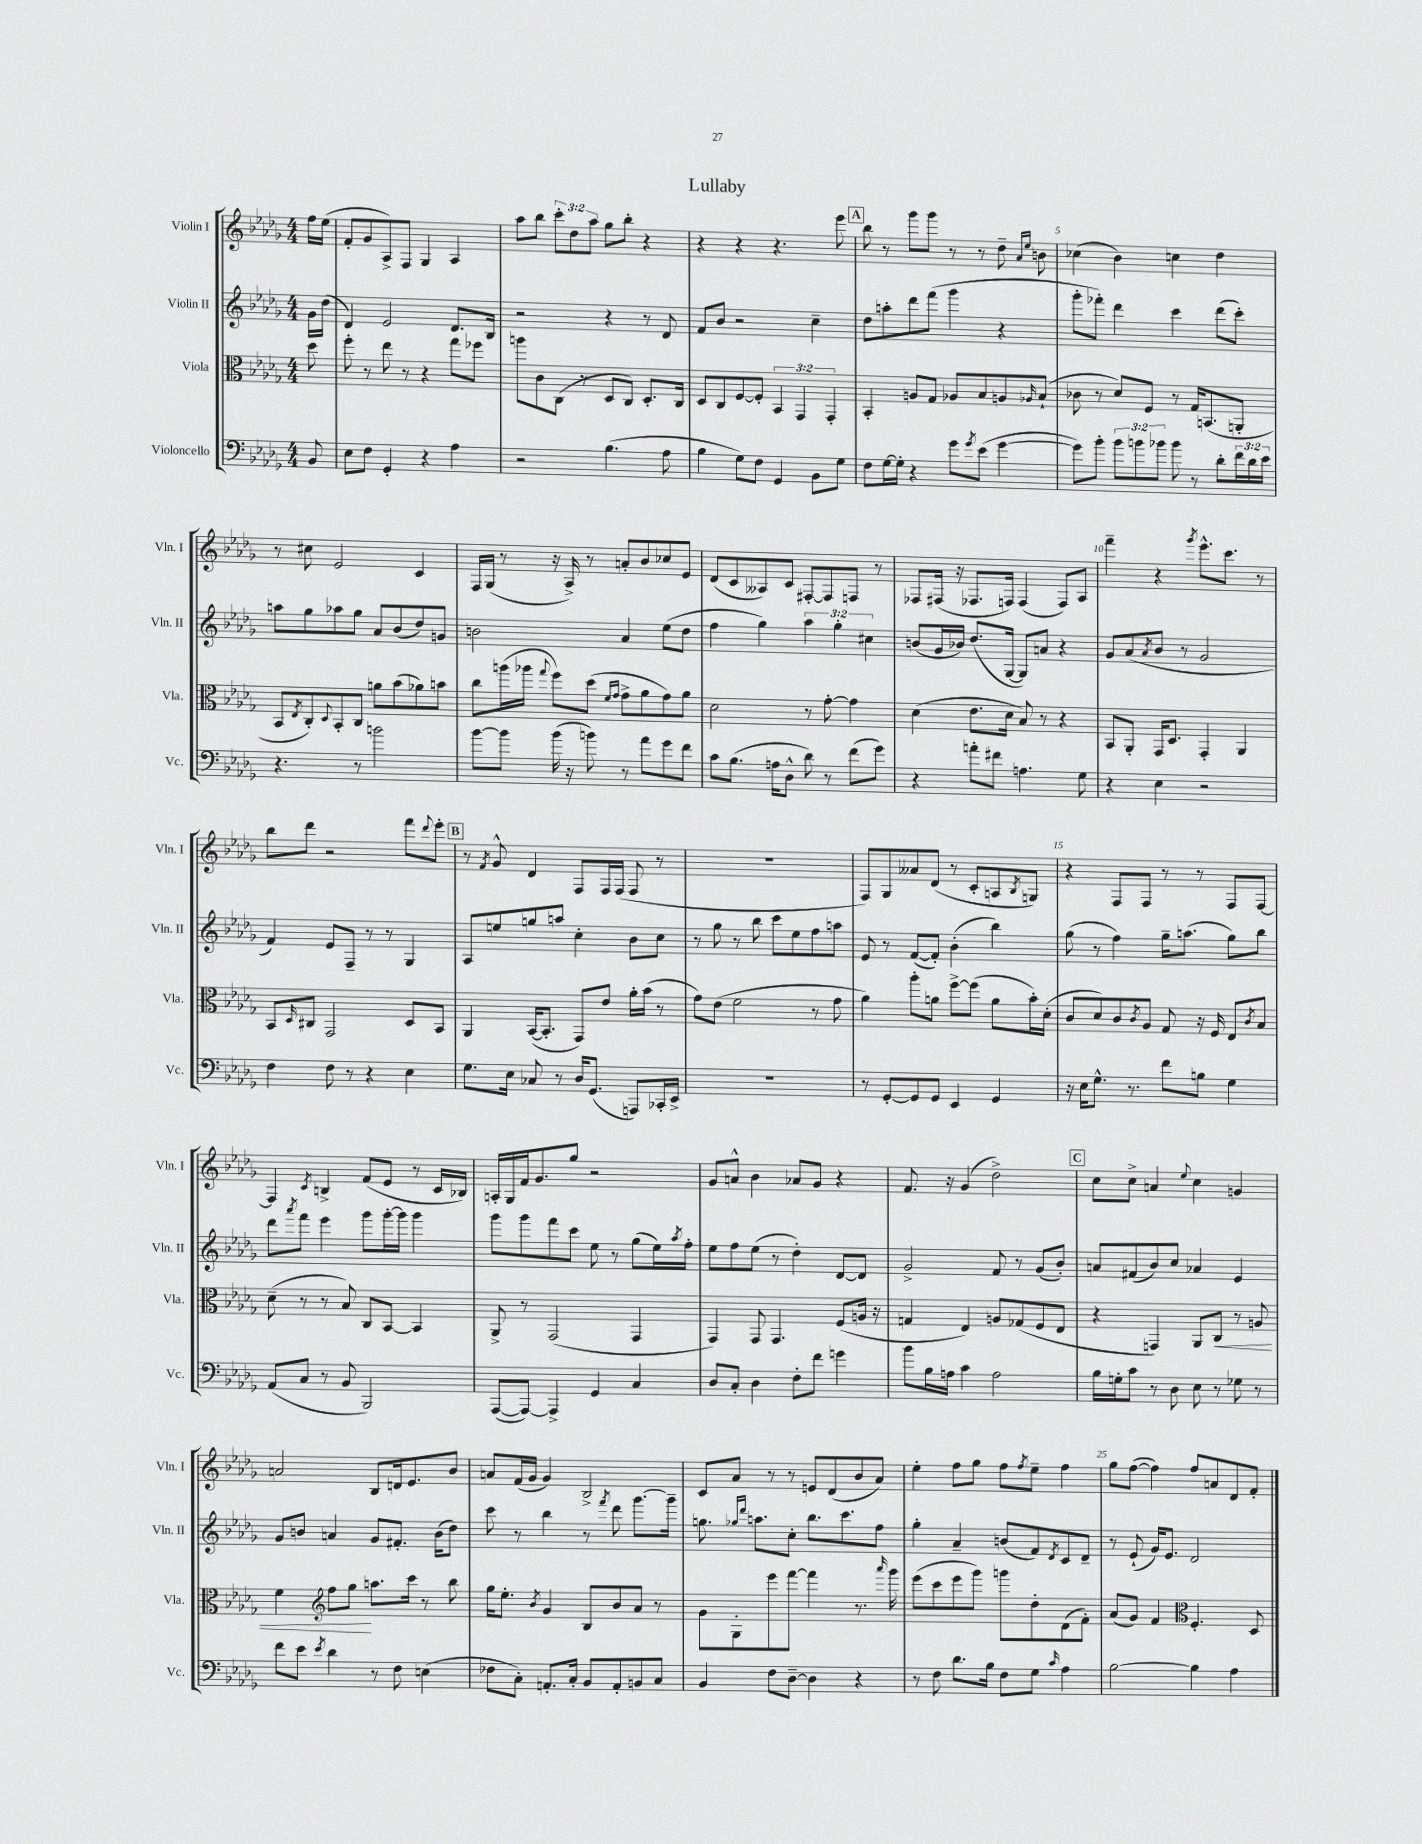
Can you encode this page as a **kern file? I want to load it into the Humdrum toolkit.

**kern	**kern	**dynam	**kern	**kern
*part4	*part3	*part3	*part2	*part1
*staff4	*staff3	*staff3	*staff2	*staff1
*I"Violoncello	*I"Viola	*	*I"Violin II	*I"Violin I
*I'Vc.	*I'Vla.	*	*I'Vln. II	*I'Vln. I
*clefF4	*clefC3	*	*clefG2	*clefG2
*k[b-e-a-d-g-]	*k[b-e-a-d-g-]	*	*k[b-e-a-d-g-]	*k[b-e-a-d-g-]
*M4/4	*M4/4	*	*M4/4	*M4/4
=	=	=	=	=
8BB-/	8dd-\	.	16g-\LL	16ff\LL
.	.	.	(16dd-\JJ	(16ee-\JJ
=1	=1	=1	=1	=1
8E-\L	8ff'\	.	4d-/)	8f'/L
8F\J	8r	.	.	8g-/
4GG-'/	8ee-\	.	2e-/	8A-^/)
.	8r	.	.	8F/J
4r	4r	.	.	4G-/
4A-\	8gg-\L	.	8.d-/L	4A-/
.	8ff-X\J	.	.	.
.	.	.	16B-/Jk	.
=2	=2	=2	=2	=2
2r	8aan\L	.	2r	8aa-\L
.	8c\	.	.	8bb-\J
.	(8C\J	.	.	12ccc'\L
.	.	.	.	12dd-\
.	8r	.	.	.
.	.	.	.	12aa-\J
(4.B-\	8D-/L	.	4r	8gg-\L
.	8C/J)	.	.	8bb-'\J
.	8.D-'/L	.	8r	4r
8A-\	.	.	8d-/	.
.	16C/Jk	.	.	.
=3	=3	=3	=3	=3
4B-\	8D-/L	.	8f/L	4r
.	8C/	.	8b-/J	.
8G-\L)	[8F/	.	2r	4r
8F\J	8F'/J]	.	.	.
4GG-/	6BB-/	.	.	4.r
.	6GG-/	.	.	.
8BB-\L	.	.	4cc~\	.
.	6GG-'/	.	.	.
8G-\J	.	.	.	8eee-\
!!LO:REH:place=s1:t=A
=4	=4	=4	=4	=4
8F\L	4BB-'/	.	8dd-\L	8bb-\
[16G-\L	.	.	8aan'\	8r
16G-'\JJ]	.	.	.	.
4r	8An/L	.	8ddd-\	8ggg-\L
.	8G-/J	.	(8fff\J	8ggg-\J
8g-\L	8A-X/L	.	4ggg-\	8r
8qg-/	.	.	.	.
(8e-\J	8B-/	.	.	8r
[4g-\	8An/	.	4r	8dd-~\
.	.	.	.	16qqa-/LL
.	16qqA-X/	.	.	16qqee-/JJ
.	(8B-`/J	.	.	8bn\
=5	=5	=5	=5	=5
8g-\L])	8c-X\	.	8ggg-'\L	(4cc-X\
8b-'\J	8r	.	8fff-X'\J)	.
12b-\L	8d-/L)	.	4ddd-\	4b-\)
12bn\	.	.	.	.
.	8F/J	.	.	.
12b-X\J	.	.	.	.
8b-\	8r	.	4ccc\	4ccn\
8r	16G-/KL	.	.	.
.	(8.BBn/	.	.	.
8d-'\L	.	.	(8ddd-\L	4dd-\
24f\L	8AAn'/J	.	8ccc'\J)	.
24d-\	.	.	.	.
24e-\JJ	.	.	.	.
!!LO:LB:g=z
=6	=6	=6	=6	=6
4.r	8BB-/L	.	8aan\L	8r
.	8qE-/	.	.	.
.	8C'/)	.	8gg-\	8cc#X\
.	8qqD-/	.	.	.
.	8BB-'/	.	8aa-X\	2e-/
8r	8C/J	.	8gg-\J	.
2bn\	8an\L	.	8a-/L	.
.	(8b-\	.	(8b-/	.
.	8a-X\)	.	8dd-/)	4c/
.	8bn\J	.	8gn/J	.
=7	=7	=7	=7	=7
[8b-\L	8cc\L	.	2bn\	16F/LL
.	.	.	.	(16G-/JJ
8b-\J]	(16aan\L	.	.	8r
.	16aa-X\JJ	.	.	.
.	8qqgg-/	.	.	.
(16b-\	8ff\L)	.	.	16r
16r	.	.	.	16A-^/)
8bn\)	(8dd-\J	.	.	8r
.	16qqf/LL	.	.	.
.	16qqg-/JJ	.	.	.
8r	8g-^\L	.	4a-/	8an'/L
8a-\L	8a-\	.	.	8b-/
8g-\	8g-\)	.	(8ee-\L	8cc-X/
8f\J	8a-\J	.	8dd-\J	8e-/J
=8	=8	=8	=8	=8
8c\L	2d-\	.	4ff\	(8d-/L
(8.B-\J	.	.	.	8c/
.	.	.	4gg-\)	8A--X/)
16An\KL	.	.	.	.
8D-^^\J	.	.	.	8c/J
8d-\)	8r	.	6aa-\	[8F#X'/L
8r	[8g-'\	.	.	8F#/]
.	.	.	6gg-'\	.
(8f\L	4g-\]	.	.	8Fn/J
.	.	.	6cc#X\	.
8g-\J)	.	.	.	8r
=9	=9	=9	=9	=9
4r	(4d-\	.	(8bn/L	8F-X/L
.	.	.	16g-/L	(16F#X/Jk
.	.	.	16b-X/JJ)	16r
8an'\L	8.e-\L	.	(8.dd-/L	8.F-X/L
8f#X\J	.	.	.	.
.	16d-\Jk	.	[16G-/Jk	16Fn/Jk)
4.An\	8B-/)	.	8G-/L])	(4F/
.	8r	.	8an/J	.
.	4r	.	4r	8F/L)
8G-\	.	.	.	8A-/J
=10	=10	=10	=10	=10
4r	8BB-/L	.	8g-/L	4fff~\
.	8AA-'/J	.	(8a-/	.
.	.	.	8qa-/	.
4E-\	16GG-/KL	.	8b-/J	4r
.	8.D-/J	.	.	.
.	.	.	8r	.
.	.	.	.	8qggg-/
2r	4GG-'/	.	2g-/	8.eee-^^\L
.	.	.	.	8.ccc\J
.	4AA-/	.	.	.
.	.	.	.	8r
!!LO:LB:g=z
=11	=11	=11	=11	=11
4F\	8BB-/L	.	4f/)	8bb-\L
.	16qqD-/	.	.	.
.	8C#X/J	.	.	8ddd-\J
8F\	2GG-/	.	8e-/L	2r
8r	.	.	8F~/J	.
4r	.	.	8r	.
.	.	.	8r	.
4E-\	8D-/L	.	4G-/	8fff\L
.	.	.	.	8qqddd-/
.	8BB-/J	.	.	8eee-'\J
!!LO:REH:place=s1:t=B
=12	=12	=12	=12	=12
8.G-\L	4AA-/	.	8A-/L	8r
.	.	.	.	8qf/
.	.	.	8een/	8g-^^/
16E-\Jk	.	.	.	.
8C-X/	([16BB-/KL	.	8ggn/	4d-/
.	8.BB-'/J]	.	.	.
8r	.	.	8aan/J	.
16D-/KL	8GG-/L)	.	4cc'\	8F/L
(8.GG-/J	.	.	.	.
.	8e-/J	.	.	16F/L
.	.	.	.	(16F/JJ
8AAAn/L)	16a-'\LL	.	8b-\L	8F/
.	(16b-\JJ	.	.	.
16CC-X'/L	8r	.	8cc\J	8r
16EE-^/JJ	.	.	.	.
=13	=13	=13	=13	=13
1r	8g-\L)	.	8r	1r
.	(8e-\J	.	8gg-\	.
.	2f\	.	8r	.
.	.	.	8bb-\	.
.	.	.	8ccc\L	.
.	.	.	8ee-\	.
.	8r	.	8ff\	.
.	8g-\	.	8aan\J	.
=14	=14	=14	=14	=14
8r	4a-\)	.	8e-/	8F/L)
[8GG-'/L	.	.	8r	8G-/
8GG-/]	8aa-'\L	.	([8f/L	8a--X/
8GG-/J	8an\J	.	8f'/J])	(8d-/J
4EE-/	[8ff^\L	.	(4b-'\	8r
.	(8ff\J]	.	.	8c'/L
4GG-/	8a\L	.	4bb-\)	8An/
.	.	.	.	8qB-/
.	16b-'\L)	.	.	8Gn/J)
.	(16d-'\JJ	.	.	.
=15	=15	=15	=15	=15
16r	8c/L	.	(8gg-\	4r
16E-\KL	.	.	.	.
8.G-^^\J	8d-/)	.	8r	.
.	8c/	.	4ff\)	8F/L
8.r	.	.	.	.
.	8qc/	.	.	.
.	8A-/J	.	.	8F/J
8f\L	8G-/	.	16gg-~\KL	8r
.	.	.	(8.aan\J	.
8Bn\J	16r	.	.	8r
.	16F/	.	.	.
4G-\	8E-/L	.	8gg-\L)	8F/L
.	8qc/	.	.	.
.	8B-/J	.	8bb-\J	[8F/J
!!LO:LB:g=z
=16	=16	=16	=16	=16
(8AA-/L	(8d-~\	.	8ddd-\L	4F/]
.	.	.	8qaaa-/	.
8C/J	8r	.	8fff\J	.
.	.	.	.	8qc/
8r	8r	.	4eee-\	4Bn^/
8BB-/	8B-/)	.	.	.
2BBB-/)	8C/L	.	8ggg-\L	(8f/L
.	[8BB-/J	.	[16ggg-'\L	8e-/J
.	.	.	16ggg-\JJ]	.
.	4BB-/]	.	4ggg-\	8r
.	.	.	.	16c/LL
.	.	.	.	16B-X/JJ)
=17	=17	=17	=17	=17
([8AAA-/L	8AA-^/	.	8ggg-\L	16An'/LL
.	.	.	.	16G-/
8AAA-/J_)	8r	.	8ggg-\	16f/J
.	.	.	.	8.g-/
4AAA-^/]	(2GG-/	.	8fff\	.
.	.	.	8ccc\J	8gg-/J
4GG-/	.	.	8ee-\	2r
.	.	.	8r	.
4C/	4GG-/	.	(8gg-\L	.
.	.	.	16ee-\L)	.
.	.	.	8qaa-/	.
.	.	.	16ff'\JJ	.
=18	=18	=18	=18	=18
8D-/L	4GG-/)	.	8ee-\L	8g-/L
8C'/J	.	.	8ff\	8an^^/J
4D-\	8GG-/	.	(8ee-\J	4b-\
.	4.GG-/	.	8r	.
8F'\L	.	.	4dd-'\)	8a-X/L
8f\J	.	.	.	8g-/J
4gn\	(8F/L	.	[8d-/L	4r
.	16An/Jk	.	8d-/J]	.
.	16r	.	.	.
=19	=19	=19	=19	=19
8b-\L	4Gn/	.	2g-^/	8.f/
16B-\L	.	.	.	.
16An\JJ	.	.	.	16r
4c\	4E-/)	.	.	(4g-/
2A\	8An/L	.	8f/	2dd-^\)
.	(8G-X/	.	8r	.
.	8F/	.	(8g-/L	.
.	8E-/J	.	8b-'/J)	.
!!LO:REH:place=s1:t=C
=20	=20	=20	=20	=20
16B-\LL	4r	.	8an/L	8cc\L
16Gn'\J	.	.	.	.
8c\J	.	.	(8f#X/	8cc^\J
8r	4GGn/)	.	8b-/)	4an/
8D-\	.	.	8cc/J	.
.	.	.	.	8qqee-/
8E-\	8AA-/L	.	4a-X/	4cc\
!	!	!LO:HP:b	!	!
8r	8C/J	<	.	.
8G-X\	8r	.	4e-/	4gn/
8r	8An/	.	.	.
!!LO:LB:g=z
=21	=21	=21	=21	=21
8f\L	4f\	.	8g-/L	2an/
8e-\J	.	.	8bn/J	.
8qe-/	.	.	.	.
*	*clefG2	*	*	*
4d-\	8ff\L	.	4an/	.
.	8gg-\J	.	.	.
8r	8.aan\L	[	8g-/L	8B-/L
8F\	.	.	8.f#X'/J	16dn/k
.	16ccc\Jk	.	.	8.e-/
(4En\	8r	.	.	.
.	.	.	(16b\KL	.
.	8bb-\	.	8dd-\J)	8b-/J
=22	=22	=22	=22	=22
8F-X\L	16gg-\KL	.	8ccc\	8an/L
.	8.ee-'\J	.	.	.
8C'\J)	.	.	8r	(16f/L
.	.	.	.	16g-/JJ
.	8qb-/	.	.	.
8.AAn'/L	4g-/	.	4bb-\	4g-/)
16C'/Jk	.	.	.	.
8BB-/L	8B-/L	.	8r	2B-^/
.	.	.	8qfff/	.
8AA'/	8b-/	.	8ddd-\	.
8BBn/	8a-/J	.	[8.ggg-\L	.
8C/J	8r	.	.	.
.	.	.	16ggg-~\Jk]	.
=23	=23	=23	=23	=23
4BB-/	8g-\L	.	8.ggn\	8c/L
.	8G-'\	.	.	8a-/J
.	.	.	16qqgg-X/LL	.
.	.	.	16qqddd-/JJ	.
.	.	.	8.aan\L	.
8F\L	8eee-\	.	.	8r
[8D-~\J	[8fff\J	.	8cc'\J	8r
4D-\]	4fff\]	.	8.bb-\L	8en/L
.	.	.	.	(8d-/
.	.	.	8.ccc\	.
4r	8.r	.	.	8b-/
.	.	.	8ff\J	8a-/J)
.	16qqaaa-/	.	.	.
.	16ggg-\	.	.	.
=24	=24	=24	=24	=24
8r	(8eee-\L	.	4gg-'\	4ee-'\
8F\	8ccc\	.	.	.
8.d-\L	8eee-\	.	4a-~/	8ff\L
.	8ggg-\J)	.	.	8gg-\J
16B-\Jk	.	.	.	.
8F\L	8gggn\L	.	(8bn/L	8ff\L
.	.	.	.	8qff/
8G-\J	8dd-'\	.	8f/)	8ee-~\J
16qqc/	.	.	8qd-/	.
4A-\	(8d-\	.	8c/	4ff\
.	8f'\J)	.	8d-~/J	.
=25	=25	=25	=25	=25
[2B-\	(8a-/L	.	8r	8gg-\L
.	8g-/J)	.	(8e-`/	([8ff\J
.	4f/	.	16g-/KL)	4ff\])
.	.	.	8.e-/J	.
*	*clefC3	*	*	*
4B-\]	4.F'/	.	2d-/	8ff/L
.	.	.	.	8an/
4A-\	.	.	.	8d-/
.	8D-/	.	.	8f'/J
==	==	==	==	==
*-	*-	*-	*-	*-
